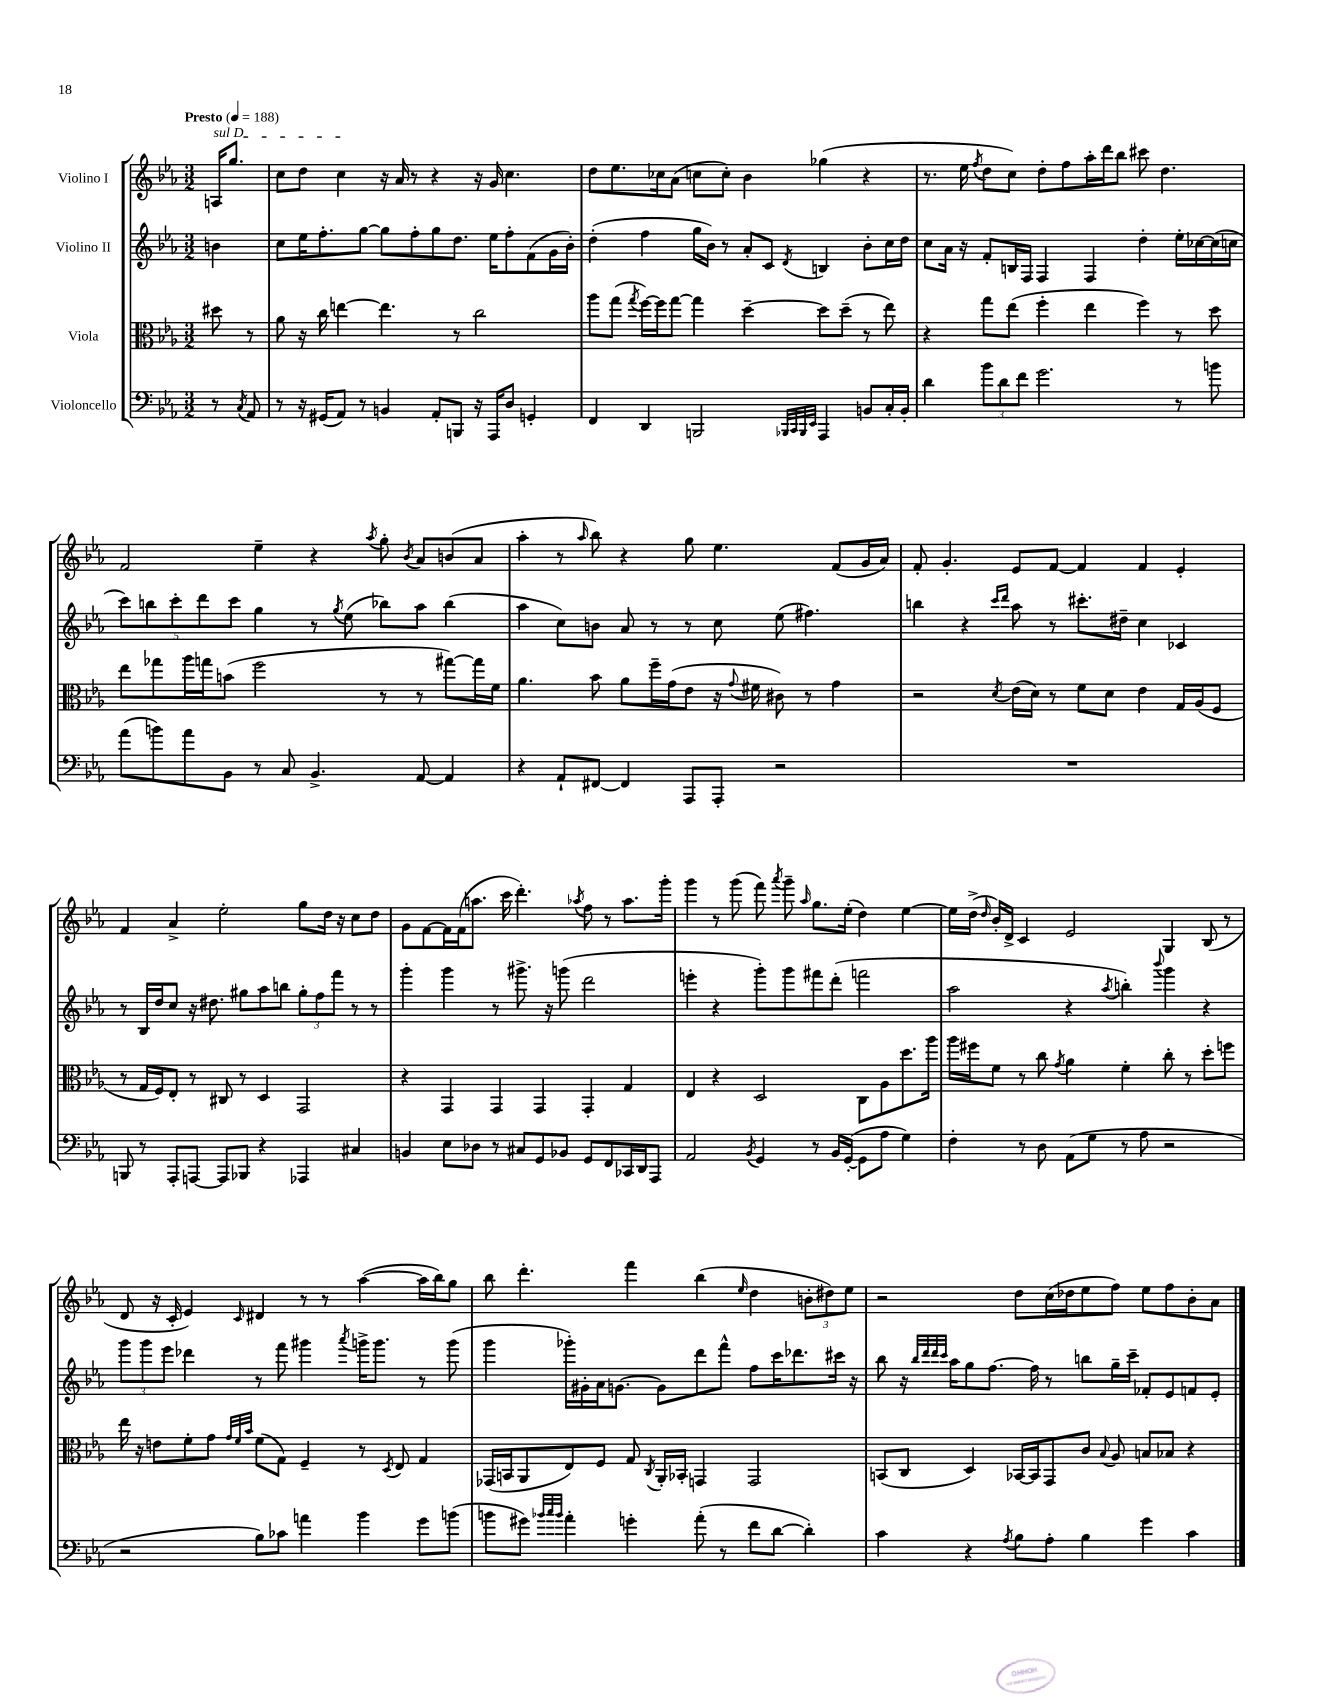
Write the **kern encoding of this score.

**kern	**kern	**kern	**kern
*part4	*part3	*part2	*part1
*staff4	*staff3	*staff2	*staff1
*I"Violoncello	*I"Viola	*I"Violino II	*I"Violino I
*clefF4	*clefC3	*clefG2	*clefG2
*k[b-e-a-]	*k[b-e-a-]	*k[b-e-a-]	*k[b-e-a-]
*M3/2	*M3/2	*M3/2	*M3/2
*MM188	*MM188	*MM188	*MM188
=	=	=	=
!	!	!	!LO:TX:a:B:t=Presto
!	!	!	!LO:TX:a:i:t=sul D
8r	8dd#X\	4bn\	16An/KL
.	.	.	8.gg/J
8qC/	.	.	.
8AA-/	8r	.	.
=1	=1	=1	=1
8r	8a-\	8cc\L	8cc\L
16r	16r	16ee-\K	8dd\J
(16GG#X/KL	16cc\	8.ff'\	.
8AA-/J)	[4een\	.	4cc\
8r	.	[8gg\J	.
4BBn/	4.ee\]	8gg\L]	16r
.	.	.	16a-/
.	.	8ff'\	8r
8AA-'/L	.	8gg\	4r
8BBBn/J	8r	8.dd\J	.
16r	2cc\	.	16r
16AAA-/KL	.	16ee-\KL	16g/
8D/J	.	8ff'\	4.cc\
4GGn'/	.	(8f\	.
.	.	16g\L	.
.	.	16b-'\JJ)	.
=2	=2	=2	=2
4FF/	8aa-\L	(4dd'\	8dd\L
.	(8gg\J	.	8.ee-\
.	8qgg/	.	.
4DD/	[16ff\LL)	4ff\	.
.	16ff\J]	.	16cc-X\k
.	[8gg\J	.	(8a-\J
2BBBn/	4gg\]	16gg\LL	8ccn\L
.	.	16b-\JJ)	.
.	.	8r	8cc'\J)
.	[4dd~\	8a-'/L	4b-\
.	.	8c/J	.
32qqBBB-X/LLL	.	.	.
32qqCC/	.	.	.
32qqBBB-/	.	.	.
32qqEE-/JJJ	.	8qd/	.
4AAA-/	8dd\L]	4Bn/	(4gg-X\
.	(8dd~\J	.	.
8BBn/L	8r	8b-'\L	4r
16C'/L	8ee-\)	16cc\L	.
16BB'/JJ	.	16dd\JJ	.
=3	=3	=3	=3
4d\	4r	8cc\L	8.r
.	.	16a-\Jk	.
.	.	16r	16ee-\
.	.	.	8qff/
12b-\L	8gg\L	8f'/L	8dd\L
12d\	.	.	.
.	(8ee-\J	16Bn/L	8cc\J)
12f\J	.	.	.
.	.	16F/JJ	.
2.g\	4ff'\	4F/	8dd'\L
.	.	.	8ff\
.	4ee-\	4F/	16aa-'\L
.	.	.	16ddd\J
.	.	.	8bb-\J
.	4ff\)	4dd'\	8ccc#X\
.	.	.	4.dd\
8r	8r	16ee-'\LL	.
.	.	[16cc-X\	.
8bn\	8dd\	(16cc-\]	.
.	.	16ccn\JJ	.
!!LO:LB:g=z
=4	=4	=4	=4
(8a-\L	8ee-\L	10ccc\L)	2f/
.	.	10bbn\	.
8bn\)	8gg-X\	.	.
.	.	10ccc'\	.
8a-\	16aa-\L	.	.
.	.	10ddd\	.
.	16ggn\J	.	.
8BB-\J	(8bn\J	.	.
.	.	10ccc\J	.
8r	2ff\	4gg\	4ee-~\
8C/	.	.	.
4.BB-^/	.	8r	4r
.	.	8qgg/	.
.	.	(8ee-\	.
.	.	.	8qaa-/
.	8r	8bb-X\L)	8gg'\
.	.	.	8qb-/
[8AA-/	8r	8aa-\J	8a-/L
4AA-/]	[8gg#X\L)	(4bb-\	(8bn/
.	16gg#\L]	.	8a-/J
.	16f\JJ	.	.
=5	=5	=5	=5
4r	4.a-\	4aa-\	4aa-'\
8AA-`/L	.	8cc\L)	8r
.	.	.	16qqaa-/
[8FF#X/J	8b-\	8bn\J	8bb-\)
4FF#/]	8a-\L	8a-/	4r
.	16ff~\L	8r	.
.	(16g\J	.	.
8AAA-/L	8e-\J	8r	8gg\
8AAA-'/J	16r	8cc\	4.ee-\
.	8qqg/	.	.
.	16f#X\	.	.
2r	8c#X\)	(8ee-\	.
.	8r	4.ff#X\)	.
.	4g\	.	(8f/L
.	.	.	16g/L
.	.	.	16a-/JJ)
=6	=6	=6	=6
1.r	2r	4bbn\	8f'/
.	.	.	4.g'/
.	.	4r	.
.	.	16qqccc/LL	.
.	8qd/	16qqddd/JJ	.
.	(16e-\LL	8aa-\	8e-/L
.	16d\JJ)	.	.
.	8r	8r	[8f/J
.	8f\L	8.ccc#X'\L	4f/]
.	8d\J	.	.
.	.	16dd#X~\Jk	.
.	4e-\	4cc\	4f/
.	16G/LL	4c-X/	4e-'/
.	(16A-/J	.	.
.	8F/J	.	.
!!LO:LB:g=z
=7	=7	=7	=7
8BBBn/	8r	8r	4f/
8r	16G/LL	16B-/LL	.
.	16F/J)	16dd/J	.
8AAA-'/L	8E-'/J	8cc/J	4a-^/
[8AAAn/J	8r	16r	.
.	.	8.dd#X\	.
8AAA/L]	8C#X/	.	2ee-'\
8BBB-X/J	8r	8gg#X\L	.
4r	4D/	8aa-\	.
.	.	8bbn\J	.
4AAA-X/	2GG/	12gg#'\L	8gg\L
.	.	12ff\	.
.	.	.	16dd\Jk
.	.	12fff\J	.
.	.	.	16r
4C#X/	.	8r	8cc\L
.	.	8r	8dd\J
=8	=8	=8	=8
4BBn/	4r	4ggg'\	8g\L
.	.	.	[8f\
8E-\L	4GG/	4ggg\	16f\L]
.	.	.	(16f\J
8D-X\J	.	.	8.aan\J
8r	4GG/	8r	.
.	.	.	16ccc\
8C#X/L	.	8.ggg#X^\	4.ddd'\)
8GG/	4GG/	.	.
.	.	16r	.
8BB-X/J	.	(8gggn\	.
.	.	.	8qaa-X/
8GG/L	4GG'/	2ddd\	8ff\
8FF/	.	.	8r
16CC-X/L	4G/	.	8.aa-\L
16DD/J	.	.	.
8AAA-/J	.	.	.
.	.	.	16ggg'\Jk
=9	=9	=9	=9
2AA-/	4E-/	4eeen'\	4ggg\
.	4r	4r	8r
.	.	.	(8ggg\
8qBB-/	.	.	.
4GG/	2D/	8ggg'\L)	8fff\)
.	.	.	8qaaa-/
.	.	8ggg\	8ggg~\
.	.	.	16qqaa-/
8r	.	8fff#X\	8.gg\L
16BB-/LL	.	(8ddd'\J	.
([16GG'/JJ	.	.	(16ee-'\Jk
8GG\L]	8C\L	2fffn\	4dd\)
8A-\J	8A-\	.	.
4G\)	8.dd\	.	[4ee-\
.	16aa-\Jk	.	.
=10	=10	=10	=10
4F'\	16aa-\LL	2aa-\	16ee-\LL]
.	16ff#X\J	.	(16dd^\JJ
.	.	.	16qqdd/
.	8f\J	.	16b-'/LL)
.	.	.	16d^/JJ
8r	8r	.	4c/
8D\	8cc\	.	.
.	8qg/	.	.
(8AA-\L	4a-\	4r	2e-/
8G\J	.	.	.
.	.	8qaa-/	.
8r	4f'\	4bbn'\)	.
8A-\	.	.	.
.	.	8qqbbb-/	.
2r	8cc'\	4ggg\	4G/
.	8r	.	.
.	8dd'\L	4r	(8B-/
.	8ffn\J	.	8r
!!LO:LB:g=z
=11	=11	=11	=11
2r	16ee-\	12ggg\L	8d/
.	16r	.	.
.	.	12ggg\	.
.	8en\L	.	16r
.	.	12eee-\J	.
.	.	.	16c'/
.	8f'\	4ddd-X\	4e-/)
.	8g\J	.	.
.	32qqg/LLL	.	.
.	32qqf/	.	.
.	32qqb-/JJJ	.	16qqc/
8B-\L)	(8f\L	8r	4d#X/
8c-X\J	8G\J)	8fff\	.
4an\	4F~/	4ggg#X\	8r
.	.	.	8r
.	.	8qaaa-/	.
4b-\	8r	16gggn^\KL	([4aa-\
.	.	8.ggg\J	.
.	8qD/	.	.
.	8E-/	.	.
8g\L	4G/	8r	16aa-\LL]
.	.	.	16bb-\J)
(8bn\J	.	(8ggg\	8gg\J
=12	=12	=12	=12
8bn\L	(16GG-X/LL	4ggg\	8bb-\
.	16BBn/J	.	.
8g#X\J)	8AA-/	.	4.ddd'\
32qqb-X/LLL	.	.	.
32qqcc/	.	.	.
32qqb-/JJJ	.	.	.
4a-'\	8E-/)	16ggg-X'\LL)	.
.	.	16g#X'\	.
.	8F/J	16a-\J	.
.	.	[8.gn\J	.
4gn'\	8G/	.	4fff\
.	8qC/	.	.
.	16AA-'/LL	8g\L]	.
.	16BB-X'/JJ	.	.
(8a-'\	4GGn/	8ddd\	(4bb-\
8r	.	8fff^^\J	.
.	.	.	16qqee-/
8f\L	2GG/	8ff\L	4dd\
[8d\J	.	16ccc\K	.
.	.	8.ddd-X\	.
4d'\])	.	.	12bn'\L
.	.	.	12dd#X\)
.	.	16ccc#X\Jk	.
.	.	.	12ee-\J
.	.	16r	.
=13	=13	=13	=13
4c\	(8BBn/L	8bb-\	2r
.	8C/J	16r	.
.	.	32qqbb-/LLL	.
.	.	32qqddd/	.
.	.	32qqddd/	.
.	.	32qqccc/JJJ	.
.	.	16aa-\KL	.
4r	4D/)	8gg\	.
.	.	[8.ff\J	.
8qA-/	.	.	.
8B-\L	[16BB-X/LL	.	8dd\L
.	16BB-/J]	16ff\]	.
8A-'\J	8GG/	8r	(16cc\L
.	.	.	16dd-X\J
4B-\	8c/J	8bbn\L	8ee-\
.	8qqB-/	.	.
.	8A-/	16gg~\L	8ff\J)
.	.	16ccc~\JJ	.
4g\	8Bn/L	8f-X'/L	8ee-\L
.	8B-X/J	8e-/	8ff\
4c\	4r	8fn/	8b-'\
.	.	8e-'/J	8a-\J
==	==	==	==
*-	*-	*-	*-
